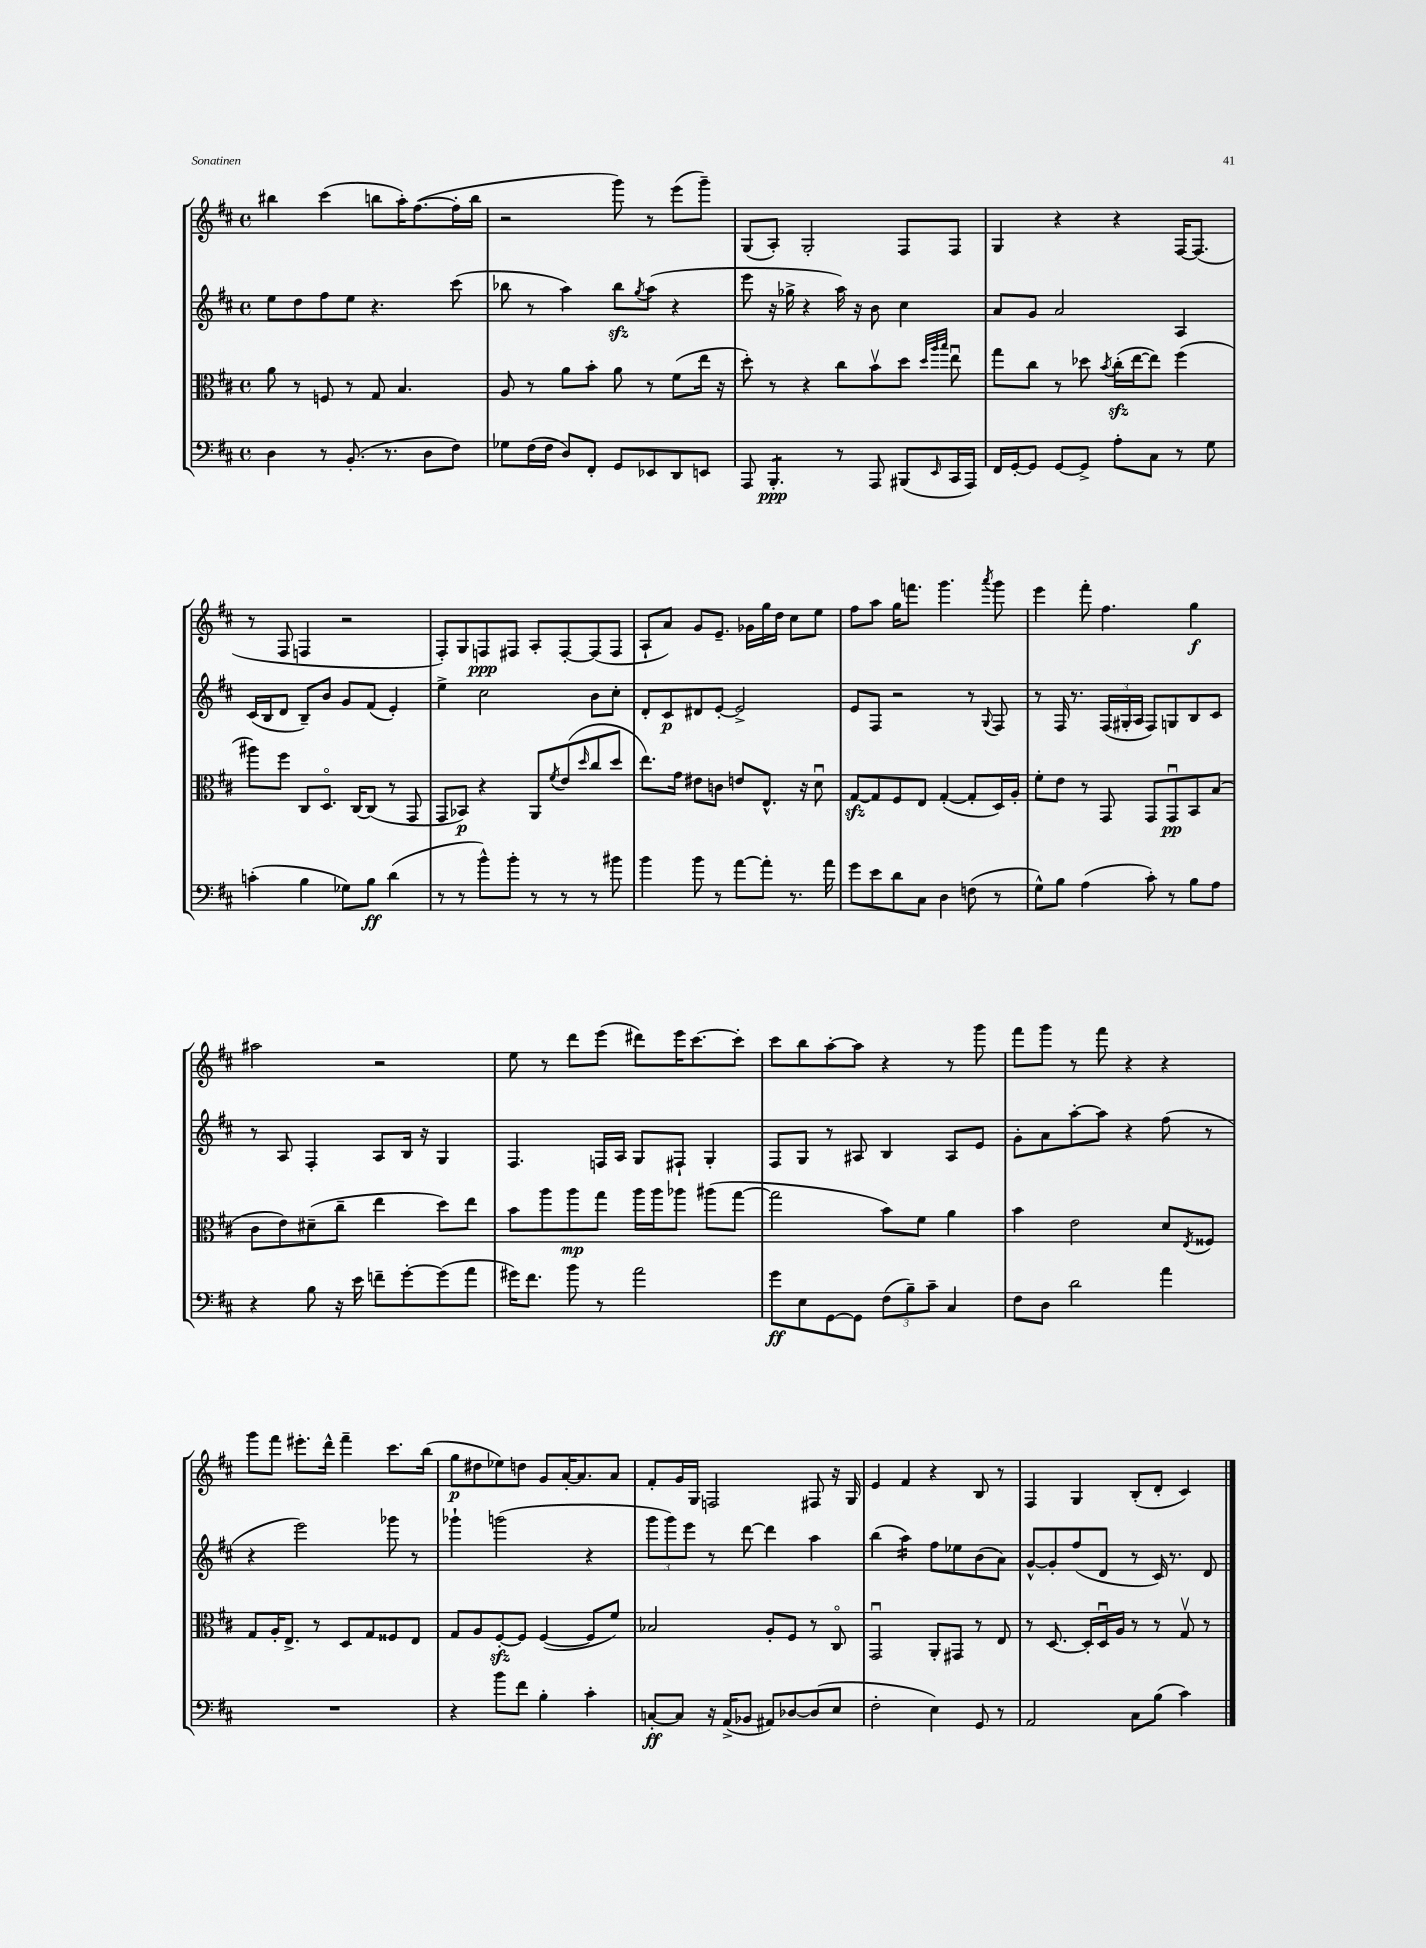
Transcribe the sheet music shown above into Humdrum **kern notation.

**kern	**kern	**kern	**kern
*staff4	*staff3	*staff2	*staff1
*clefF4	*clefC3	*clefG2	*clefG2
*k[f#c#]	*k[f#c#]	*k[f#c#]	*k[f#c#]
*M4/4	*M4/4	*M4/4	*M4/4
*met(c)	*met(c)	*met(c)	*met(c)
4D	8a	8ee	4bb#
.	8r	8dd	.
8r	8F	8ff#	(4ccc#
(8.BB'	8r	8ee	.
.	8G	4.r	8bb
8.r	.	.	.
.	4.B	.	16aa')
.	.	.	([8.ff#
8D	.	.	.
8F#)	.	(8ccc#	16ff#']
.	.	.	16bb
=	=	=	=
8G-	8A	8bb-	2r
(16F#	8r	8r	.
16F#	.	.	.
8D)	8a	4aa)	.
8FF#'	8b'	.	.
8GG	8a	8bb-	8ggg)
.	.	8qgg	.
8EE-	8r	(8aa	8r
8DD	(8f#	4r	(8eee
8EE	16ee	.	8ggg~)
.	16r	.	.
=	=	=	=
8AAA	8dd')	8eee	(8G
4.BBB'	8r	16r	8A')
.	.	16gg-^	.
.	4r	4r	2G'
8r	8cc#	16aa)	.
.	.	16r	.
8AAA	8bv	8b	.
(8BBB#	8dd	4cc#	8F#
.	32qqdd	.	.
.	32qqaa	.	.
16qqEE	32qqbb	.	.
16CC#	8eeu	.	8F#
16AAA)	.	.	.
=	=	=	=
16FF#	8gg	8a	4G
[16GG'	.	.	.
8GG]	8cc#	8g	.
[8GG	8r	2a	4r
8GG^]	8dd-	.	.
.	8qb	.	.
8A'	(16cc#'	.	4r
.	[16ee	.	.
8C#	8ee])	.	.
8r	(4ff#	4A	[16F#
.	.	.	(8.F#]
8G	.	.	.
=	=	=	=
(4c'	8aa#)	(16c#	8r
.	.	16B	.
.	8ff#	8d	8F#
4B	8C#	8B~)	4F
.	8.Do	8b	.
8G-)	.	8g	2r
.	[16C#	.	.
8B	(8C#]	(8f#	.
(4d	8r	4e')	.
.	8GG	.	.
=	=	=	=
8r	8GG	4ee^	8F#')
8r	8BB-)	.	8G
8b^^)	4r	2cc#	8F
8b'	.	.	8F#
8r	8AA	.	8A'
.	8qf#	.	.
8r	(8e	.	[8F#'
.	16qqdd	.	.
8r	8cc#	8b	(8F#]
8b#	8dd	8cc#'	8F#
=	=	=	=
4b	8.ee)	8d'	8A`
.	.	8c#	8a)
.	16g	.	.
8b	8e#	8d#	8g
8r	8c	[8e'	8.e~
[8a	8e	2e^]	.
.	.	.	16g-
8a']	8.E^^	.	16gg
.	.	.	16dd
8.r	.	.	8cc#
.	16r	.	.
.	8du	.	8ee
16a	.	.	.
=	=	=	=
8g	[8G	8e	8ff#
8e	8G]	8F#	8aa
8d	8F#	2r	16gg
.	.	.	8.fff
8C#	8E	.	.
4D	([4G'	.	4.ggg
(8F	8G']	8r	.
.	.	8qqG	8qaaa
8r	16D)	8F#	8ggg
.	16A'	.	.
=	=	=	=
8G^^)	8f#'	8r	4eee
8B	8e	16F#	.
.	.	8.r	.
(4A	8r	.	8fff#'
.	8GG	(24F#	4.ff#
.	.	24G#'	.
.	.	24A	.
8c#')	8GG	8F#)	.
8r	8GGu	8G	.
8B	8BB	8B	4gg
8A	(8B	8c#	.
=	=	=	=
4r	8c#	8r	2aa#
.	8e)	8A	.
8B	(8d#~	4F#'	.
16r	8cc#~	.	.
16e	.	.	.
8f~	4ee	8A	2r
[8g'	.	16B	.
.	.	16r	.
(8g]	8dd)	4G	.
8a	8ee	.	.
=	=	=	=
16g#)	8b	4.F#	8ee
8.f#	.	.	.
.	8aa	.	8r
8b	8aa	.	8ddd
8r	8gg	16F	(8eee
.	.	16A	.
2a	16aa	8G	8ddd#)
.	16aa	.	.
.	8aa-	8F#`	16eee
.	.	.	[8.ccc#
.	(8aa#	4G'	.
.	[8gg	.	8ccc#']
=	=	=	=
8g	2gg]	8F#	8ccc#
8E	.	8G	8bb
[8GG	.	8r	[8aa'
8GG]	.	8A#	8aa]
(12F#	8b)	4B	4r
12B~)	.	.	.
.	8f#	.	.
12c#~	.	.	.
4C#	4a	8A#	8r
.	.	8e	8ggg
=	=	=	=
8F#	4b	8g'	8fff#
8D	.	8a	8ggg
2d	2e	[8aa'	8r
.	.	8aa]	8fff#
.	.	4r	4r
4a	8d	(8ff#	4r
.	8qE	.	.
.	8F##	8r	.
=	=	=	=
1r	8G	4r	8ggg
.	16A'	.	8fff#
.	8.E^	.	.
.	.	2eee)	8.eee#'
.	8r	.	.
.	.	.	16ddd^^
.	8D	.	4fff#~
.	8G	.	.
.	8F##	8ggg-	8.ccc#
.	8E	8r	.
.	.	.	(16bb
=	=	=	=
4r	8G	4ggg-`	8gg
.	8A	.	8dd#
8b	[8F#'	(2ggg	8ee-)
8f#	8F#]	.	8dd
4B'	([4F#	.	8g
.	.	.	[16a'
.	.	.	8.a]
4c#'	8F#]	4r	.
.	8f#)	.	8a
=	=	=	=
[8C'	2B-	12ggg	8f#'
.	.	12ggg)	.
8C]	.	.	16g
.	.	12eee	.
.	.	.	16G
16r	.	8r	2F
(16AA^	.	.	.
8BB-	.	[8ddd	.
8AA#)	8A'	4ddd]	.
[8D-	8F#	.	.
(8D-]	8r	4aa	8F#
8E	8C#o	.	16r
.	.	.	16G
=	=	=	=
2F#'	2GGu	(4bb	4e
.	.	4aa)	4f#
4E)	8AA'	8ff#	4r
.	8GG#	8ee-	.
8GG	8r	(8b	8B
8r	8E	8a)	8r
=	=	=	=
2AA	8r	[8g^^	4F#
.	[8.D	8g']	.
.	.	(8ff#	4G
.	16D']	.	.
.	16Du	8d	.
.	16A	.	.
8C#	8r	8r	(8B'
(8B	8r	16c#)	8d'
.	.	8.r	.
4c#)	8Gv	.	4c#)
.	8r	8d	.
==	==	==	==
*-	*-	*-	*-
